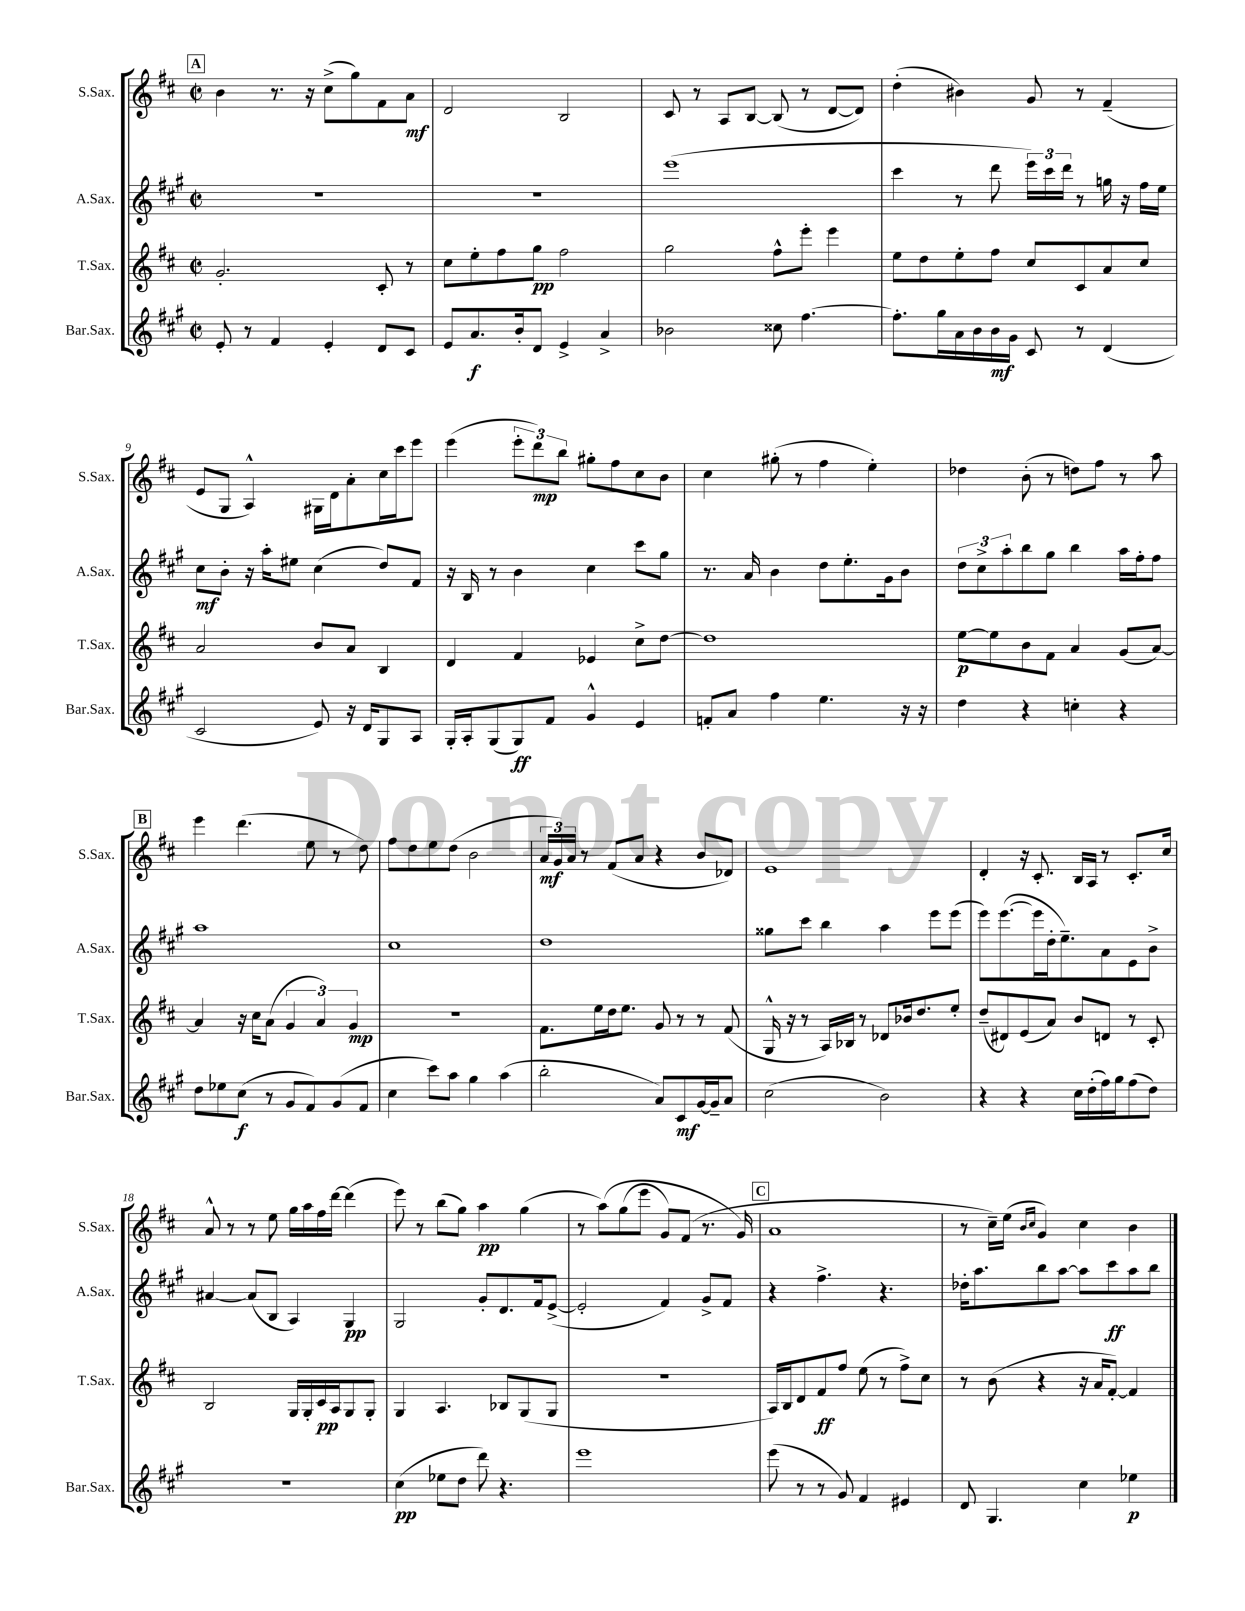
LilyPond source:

<<
\new StaffGroup <<
\new Staff = "s0" \with { instrumentName = "S.Sax." shortInstrumentName = "S.Sax." } {
    \clef treble \key d \major \defaultTimeSignature \time 2/2
    \mark \markup { \box "A" } b'4 r8. r16 cis''8->( g''8) fis'8 a'8\mf |
    d'2 b2 |
    cis'8 r8 a8 b8~ b8( r8 d'8~ d'8) |
    d''4-.( bis'4) g'8 r8 fis'4--( |
    e'8 g8 a4-^) gis16 d'16 a'8-. cis''16 cis'''16 e'''8 |
    e'''4( \tuplet 3/2 { e'''8-. d'''8\mp) b''8 } gis''8-. fis''8 cis''8 b'8 |
    cis''4 gis''8-.( r8 fis''4 e''4-.) |
    des''4 b'8-.( r8 d''8) fis''8 r8 a''8 |
    \mark \markup { \box "B" } e'''4 d'''4.( e''8 r8 d''8) |
    fis''8 d''8 e''8 d''8( b'2 |
    \tuplet 3/2 { a'16\mf g'16) a'16 } r8 fis'8( a'8 r4 b'8 des'8) |
    e'1 |
    d'4-. r16 cis'8.-. b16 a16 r8 cis'8.-. cis''16 |
    a'8-^ r8 r8 e''8 g''16 a''16 fis''16 d'''16~ d'''4( |
    e'''8) r8 b''8( g''8) a''4\pp g''4( |
    r8 a''8)\( g''8( e'''8 g'8) fis'8( r8. g'16\) |
    \mark \markup { \box "C" } a'1 |
    r8 cis''16--) e''16( \grace { b'16 cis''16 } g'4) cis''4 b'4 \bar "|." |
}
\new Staff = "s1" \with { instrumentName = "A.Sax." shortInstrumentName = "A.Sax." } {
    \clef treble \key a \major \defaultTimeSignature \time 2/2
    \mark \markup { \box "A" } R1 |
    R1 |
    e'''1( |
    cis'''4 r8 d'''8 \tuplet 3/2 { e'''16) cis'''16 d'''16 } r8 g''16 r16 fis''16 e''16 |
    cis''8\mf b'8-. r16 a''16-. eis''8 cis''4( d''8) fis'8 |
    r16 b16 r8 b'4 cis''4 cis'''8 gis''8 |
    r8. a'16 b'4 d''8 e''8.-. gis'16 b'8 |
    \tuplet 3/2 { d''8 cis''8-> a''8-. } b''8 gis''8 b''4 a''16 fis''16-. fis''8 |
    \mark \markup { \box "B" } a''1 |
    cis''1 |
    d''1 |
    gisis''8 cis'''8 b''4 a''4 e'''8 e'''8( |
    e'''8) e'''8.~( e'''16 d''16-. e''8.--) a'8 e'8 b'8-> |
    ais'4~ ais'8( b8 a4) gis4\pp |
    gis2 gis'8-. d'8. fis'16 e'8~->( |
    e'2-. fis'4) gis'8-> fis'8 |
    \mark \markup { \box "C" } r4 fis''4.-> r4. |
    des''16-. a''8. b''8 a''8~ a''8 cis'''8\ff a''8 b''8 \bar "|." |
}
\new Staff = "s2" \with { instrumentName = "T.Sax." shortInstrumentName = "T.Sax." } {
    \clef treble \key d \major \defaultTimeSignature \time 2/2
    \mark \markup { \box "A" } g'2.-. cis'8-. r8 |
    cis''8 e''8-. fis''8 g''8\pp fis''2 |
    g''2 fis''8-^ e'''8-. e'''4 |
    e''8 d''8 e''8-. fis''8 cis''8 cis'8 a'8 cis''8 |
    a'2 b'8 a'8 b4 |
    d'4 fis'4 ees'4 cis''8-> d''8~ |
    d''1 |
    e''8~\p e''8 b'8 fis'8 a'4 g'8( a'8~) |
    \mark \markup { \box "B" } a'4 r16 cis''16 a'8( \tuplet 3/2 { g'4 a'4) g'4\mp } |
    R1 |
    fis'8. e''16 d''16 e''8. g'8 r8 r8 fis'8( |
    g16-^ r16 r8 a16) bes16 r8 des'8 bes'16 d''8. e''8-. |
    d''8--( dis'8) e'8( a'8) b'8 d'8 r8 cis'8-. |
    b2 g16 g16-. cis'16\pp a16 g8 g8-. |
    g4 a4. bes8 g8( g8 |
    R1 |
    \mark \markup { \box "C" } a16) b16 d'8 fis'8\ff fis''8 e''8( r8 fis''8->) cis''8 |
    r8 b'8( r4 r16 a'16 fis'8~-.) fis'4 \bar "|." |
}
\new Staff = "s3" \with { instrumentName = "Bar.Sax." shortInstrumentName = "Bar.Sax." } {
    \clef treble \key a \major \defaultTimeSignature \time 2/2
    \mark \markup { \box "A" } e'8-. r8 fis'4 e'4-. d'8 cis'8 |
    e'8 a'8.\f b'16-. d'8 e'4-> a'4-> |
    bes'2 cisis''8 fis''4.~ |
    fis''8.-. gis''16 a'16 b'16 b'16\mf gis'16 cis'8 r8 d'4( |
    cis'2 e'8) r16 d'16 gis8 a8 |
    gis16-. a16-. gis8( gis8\ff) fis'8 gis'4-^ e'4 |
    f'8-. a'8 fis''4 e''4. r16 r16 |
    d''4 r4 c''4-. r4 |
    \mark \markup { \box "B" } d''8 ees''8 cis''8\f( r8 gis'8 fis'8) gis'8( fis'8 |
    cis''4 cis'''8) a''8 gis''4 a''4( |
    b''2-. a'8) cis'8\mf gis'16~ gis'16-- a'8 |
    cis''2( b'2) |
    r4 r4 cis''16 d''16-.( fis''16) gis''16 fis''8( d''8) |
    R1 |
    cis''4\pp( ees''8 d''8 d'''8) r4. |
    e'''1 |
    \mark \markup { \box "C" } e'''8( r8 r8 gis'8) fis'4 eis'4 |
    d'8 gis4. cis''4 ees''4\p \bar "|." |
}
>>
>>
\layout { \context { \Score currentBarNumber = #5 } }
